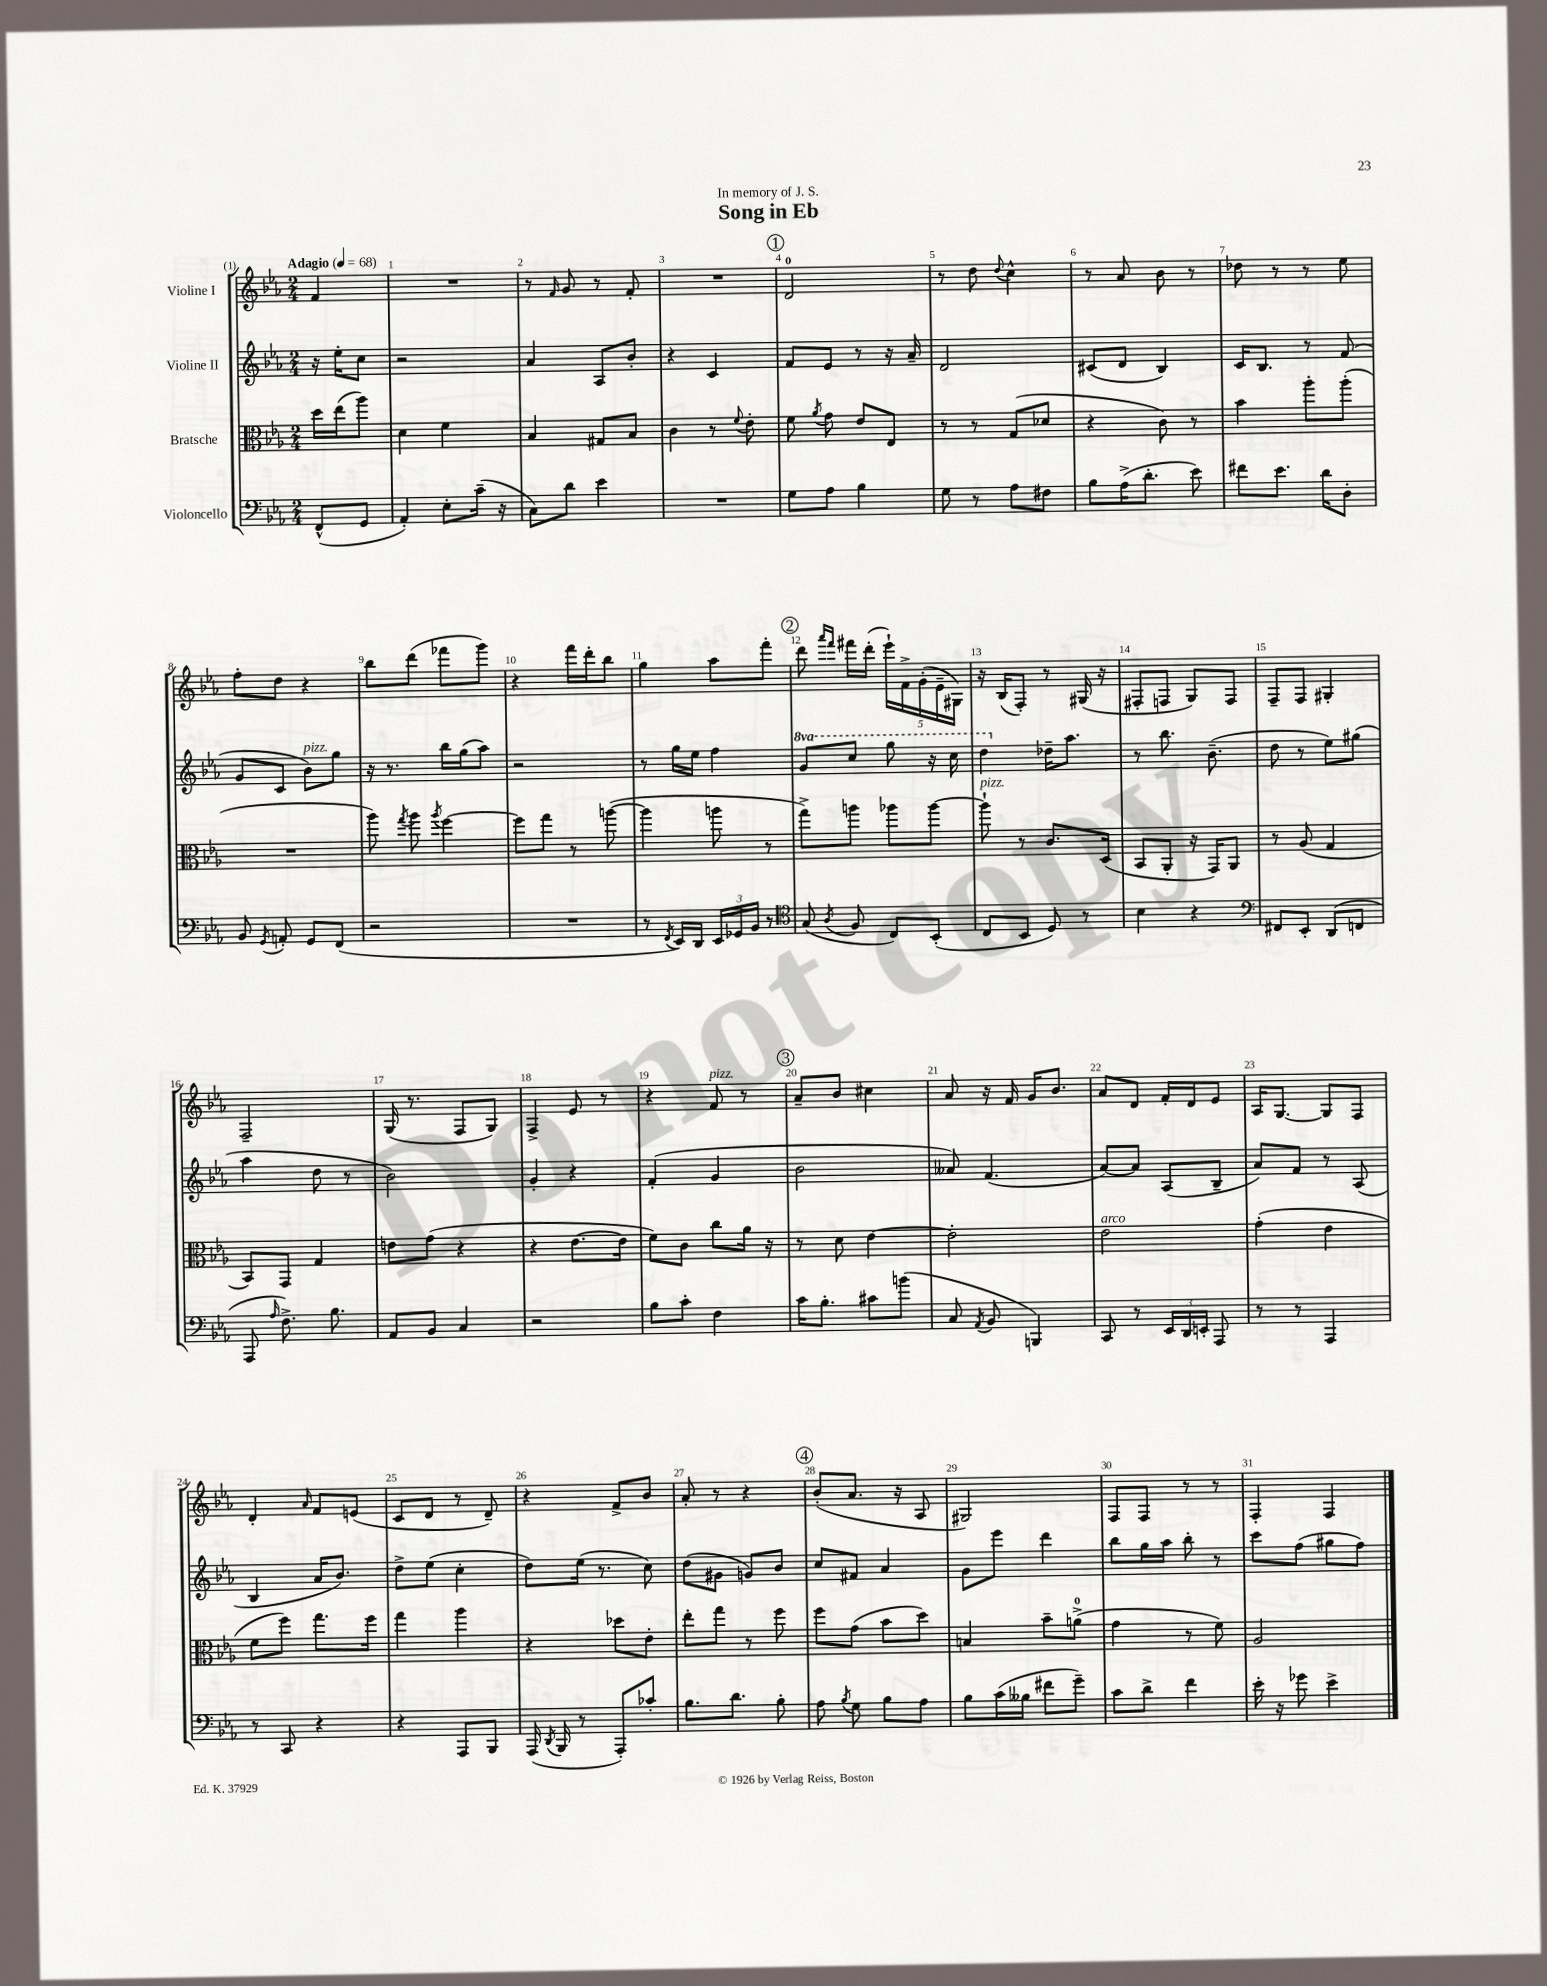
\header { title = "Song in Eb" dedication = "In memory of J. S." }
<<
\new StaffGroup <<
\new Staff = "s0" \with { instrumentName = "Violine I" } {
    \clef treble \key ees \major \numericTimeSignature \time 2/4 \partial 4 \tempo "Adagio" 4 = 68
    \autoBeamOff f'4 |
    R2 |
    r8 \grace { f'16 } g'8 r8 f'8-. |
    R2 |
    \mark \markup { \circle "1" } d'2-0 |
    r8 d''8 \appoggiatura { d''8 } c''4-^ |
    r8 aes'8 bes'8 r8 |
    des''8 r8 r8 ees''8 |
    f''8[-. d''8] r4 |
    bes''8[ d'''8]( fes'''8[ g'''8]) |
    r4 f'''16[ d'''16-. bes''8] |
    g''4 aes''8[ f'''8]-. |
    \mark \markup { \circle "2" } d'''8 \grace { aes'''16[ f'''16] } fis'''16[ d'''16]-.( \tuplet 5/4 { ees'''16[-!) f'16-> g'16-.( ees'16-- gis16]) } |
    r16 bes16[( f8]-.) r8 gis16( r16 |
    fis8[-. f8] g8[) f8] |
    f8[-- f8] gis4-. |
    f2-- |
    g16( r8. f8[ g8]) |
    f4-> ees'8 r8 |
    r4 f'8^\markup { \italic "pizz." } r8 |
    \mark \markup { \circle "3" } aes'8[-- bes'8] cis''4 |
    aes'8 r16 f'16 g'16[ bes'8.] |
    aes'8[ d'8] f'16[-. d'16 ees'8] |
    aes16[ g8.]~ g8[ f8] |
    d'4-. \grace { aes'16 } f'8[ e'8]( |
    c'8[ d'8] r8 d'8--) |
    r4 f'8[-> bes'8] |
    aes'8-. r8 r4 |
    \mark \markup { \circle "4" } bes'8[-.( aes'8.] r16 aes8 |
    gis2) |
    f8[ f8] r8 r8 |
    f4-. f4 \bar "|." |
}
\new Staff = "s1" \with { instrumentName = "Violine II" } {
    \clef treble \key ees \major \numericTimeSignature \time 2/4 \set Staff.ottavationMarkups = #ottavation-simple-ordinals \partial 4
    \autoBeamOff r16 ees''16[-. c''8] |
    r2 |
    aes'4 aes8[ bes'8]-. |
    r4 c'4 |
    \mark \markup { \circle "1" } f'8[ ees'8] r8 r16 aes'16-- |
    d'2 |
    cis'8[( d'8] bes4) |
    c'16[ bes8.] r8 f'8( |
    g'8[ c'8] bes'8[^\markup { \italic "pizz." }) g''8] |
    r16 r8. bes''16[ g''16( aes''8]) |
    r2 |
    r8 g''16[ ees''16] f''4 |
    \mark \markup { \circle "2" } \ottava #1 g''8[ c'''8] g'''8 r16 c'''16 |
    d'''4 \ottava #0 des''16[-- aes''8.] |
    r8 bes''8. bes'8.--( |
    d''8 r8 ees''8[) gis''8]( |
    aes''4 d''8 r8 |
    bes'2) |
    g'4-. r4 |
    f'4-.( g'4 |
    \mark \markup { \circle "3" } bes'2 |
    aeses'8) f'4.( |
    aes'8[~) aes'8] aes8[( bes8]-- |
    aes'8[) f'8] r8 aes8( |
    bes4 aes'16[ bes'8.]) |
    d''8[-> ees''8]( c''4-. |
    d''8[) ees''16]( r8. c''8) |
    d''8[( gis'8] g'8[) bes'8] |
    \mark \markup { \circle "4" } c''8[ fis'8] aes'4 |
    g'8[ ees'''8] d'''4 |
    bes''8[ g''16 aes''16] bes''8-. r8 |
    c'''8[ f''8]( gis''8[ f''8]) \bar "|." |
}
\new Staff = "s2" \with { instrumentName = "Bratsche" } {
    \clef alto \key ees \major \numericTimeSignature \time 2/4 \partial 4
    \autoBeamOff d''16[ ees''16( aes''8]) |
    d'4 f'4 |
    bes4 gis8[ bes8] |
    c'4 r8 \appoggiatura { f'8 } ees'8-. |
    \mark \markup { \circle "1" } f'8 \acciaccatura { aes'8 } g'8 ees'8[ ees8] |
    r8 r8 g8[( des'8] |
    r4 c'8) r8 |
    bes'4 aes''8[-. aes''8]-.( |
    R2 |
    aes''8) \acciaccatura { g''8 } aes''8 \acciaccatura { aes''8 } f''4~ |
    f''8[ g''8] r8 a''8~( |
    a''4 a''8 r8 |
    \mark \markup { \circle "2" } g''8[->) a''8] aes''8[ aes''8]~ |
    aes''8-!^\markup { \italic "pizz." } r8 c'8.[ d16]( |
    bes,8[ aes,8]-. r16 g,16[) aes,8] |
    r8 aes8( g4 |
    bes,8[) g,8] g4 |
    e'8[ g'8]( r4 |
    r4 ees'8.[~ ees'16] |
    f'8[) c'8] c''8[ aes'16] r16 |
    \mark \markup { \circle "3" } r8 d'8 ees'4~ |
    ees'2-. |
    ees'2^\markup { \italic "arco" } |
    g'4-.( ees'4 |
    f'8[ f''8]) g''8.[ f''16] |
    g''4 aes''4 |
    r4 des''8[ ees'8]-. |
    ees''8[-. g''8] r8 f''8 |
    \mark \markup { \circle "4" } f''8[ g'8]( bes'8[ d''8]) |
    b4 bes'8[-- a'8]-0->( |
    g'4 r8 f'8) |
    aes2 \bar "|." |
}
\new Staff = "s3" \with { instrumentName = "Violoncello" } {
    \clef bass \key ees \major \numericTimeSignature \time 2/4 \partial 4
    \autoBeamOff f,8[-^( g,8] |
    aes,4-.) ees8[-. c'16]--( r16 |
    c8[) d'8] ees'4 |
    R2 |
    \mark \markup { \circle "1" } g8[ aes8] bes4 |
    g8 r8 aes8[ fis8] |
    bes8[ aes16->( d'8.]-. ees'8) |
    fis'8[ ees'8.] d'16[ d8]-. |
    bes,8 \acciaccatura { g,8 } a,8-. g,8[ f,8]( |
    r2 |
    R2 |
    r8 \acciaccatura { f,8 } ees,16[) d,16] \tuplet 3/2 { ees,16[ ges,16 bes,16] } r8 |
    \mark \markup { \circle "2" } \clef tenor g8( \acciaccatura { aes8 } f8 c8[) bes,8]-.( |
    c8[ bes,8] d8) r8 |
    bes4 r4 |
    \clef bass fis,8[ ees,8]-. d,8[( f,8] |
    aes,,8 \grace { aes16 } f8.->) bes8. |
    aes,8[ bes,8] c4 |
    r2 |
    bes8[ c'8]-. f4 |
    \mark \markup { \circle "3" } c'16[ bes8.]-. cis'8[ b'8]( |
    c8 \acciaccatura { aes,8 } bes,8 b,,4) |
    c,8 r8 \tuplet 3/2 { ees,16[ d,16 e,16]-. } aes,,8 |
    r8 r8 aes,,4 |
    r8 c,8 r4 |
    r4 aes,,8[ bes,,8] |
    aes,,16( \acciaccatura { d,8 } bes,,16 r8 aes,,8[-.) ces'8]-. |
    bes8.[ d'8.] bes8-. |
    \mark \markup { \circle "4" } aes8 \acciaccatura { bes8 } g8 bes8[ aes8] |
    bes8[ c'16( beses16] fis'8[ g'8]--) |
    c'8[ d'8]-> f'4 |
    ees'16-. r16 ges'8 ees'4-> \bar "|." |
}
>>
>>
\layout { \context { \Score \override BarNumber.break-visibility = ##(#f #t #t) barNumberVisibility = #all-bar-numbers-visible } }
